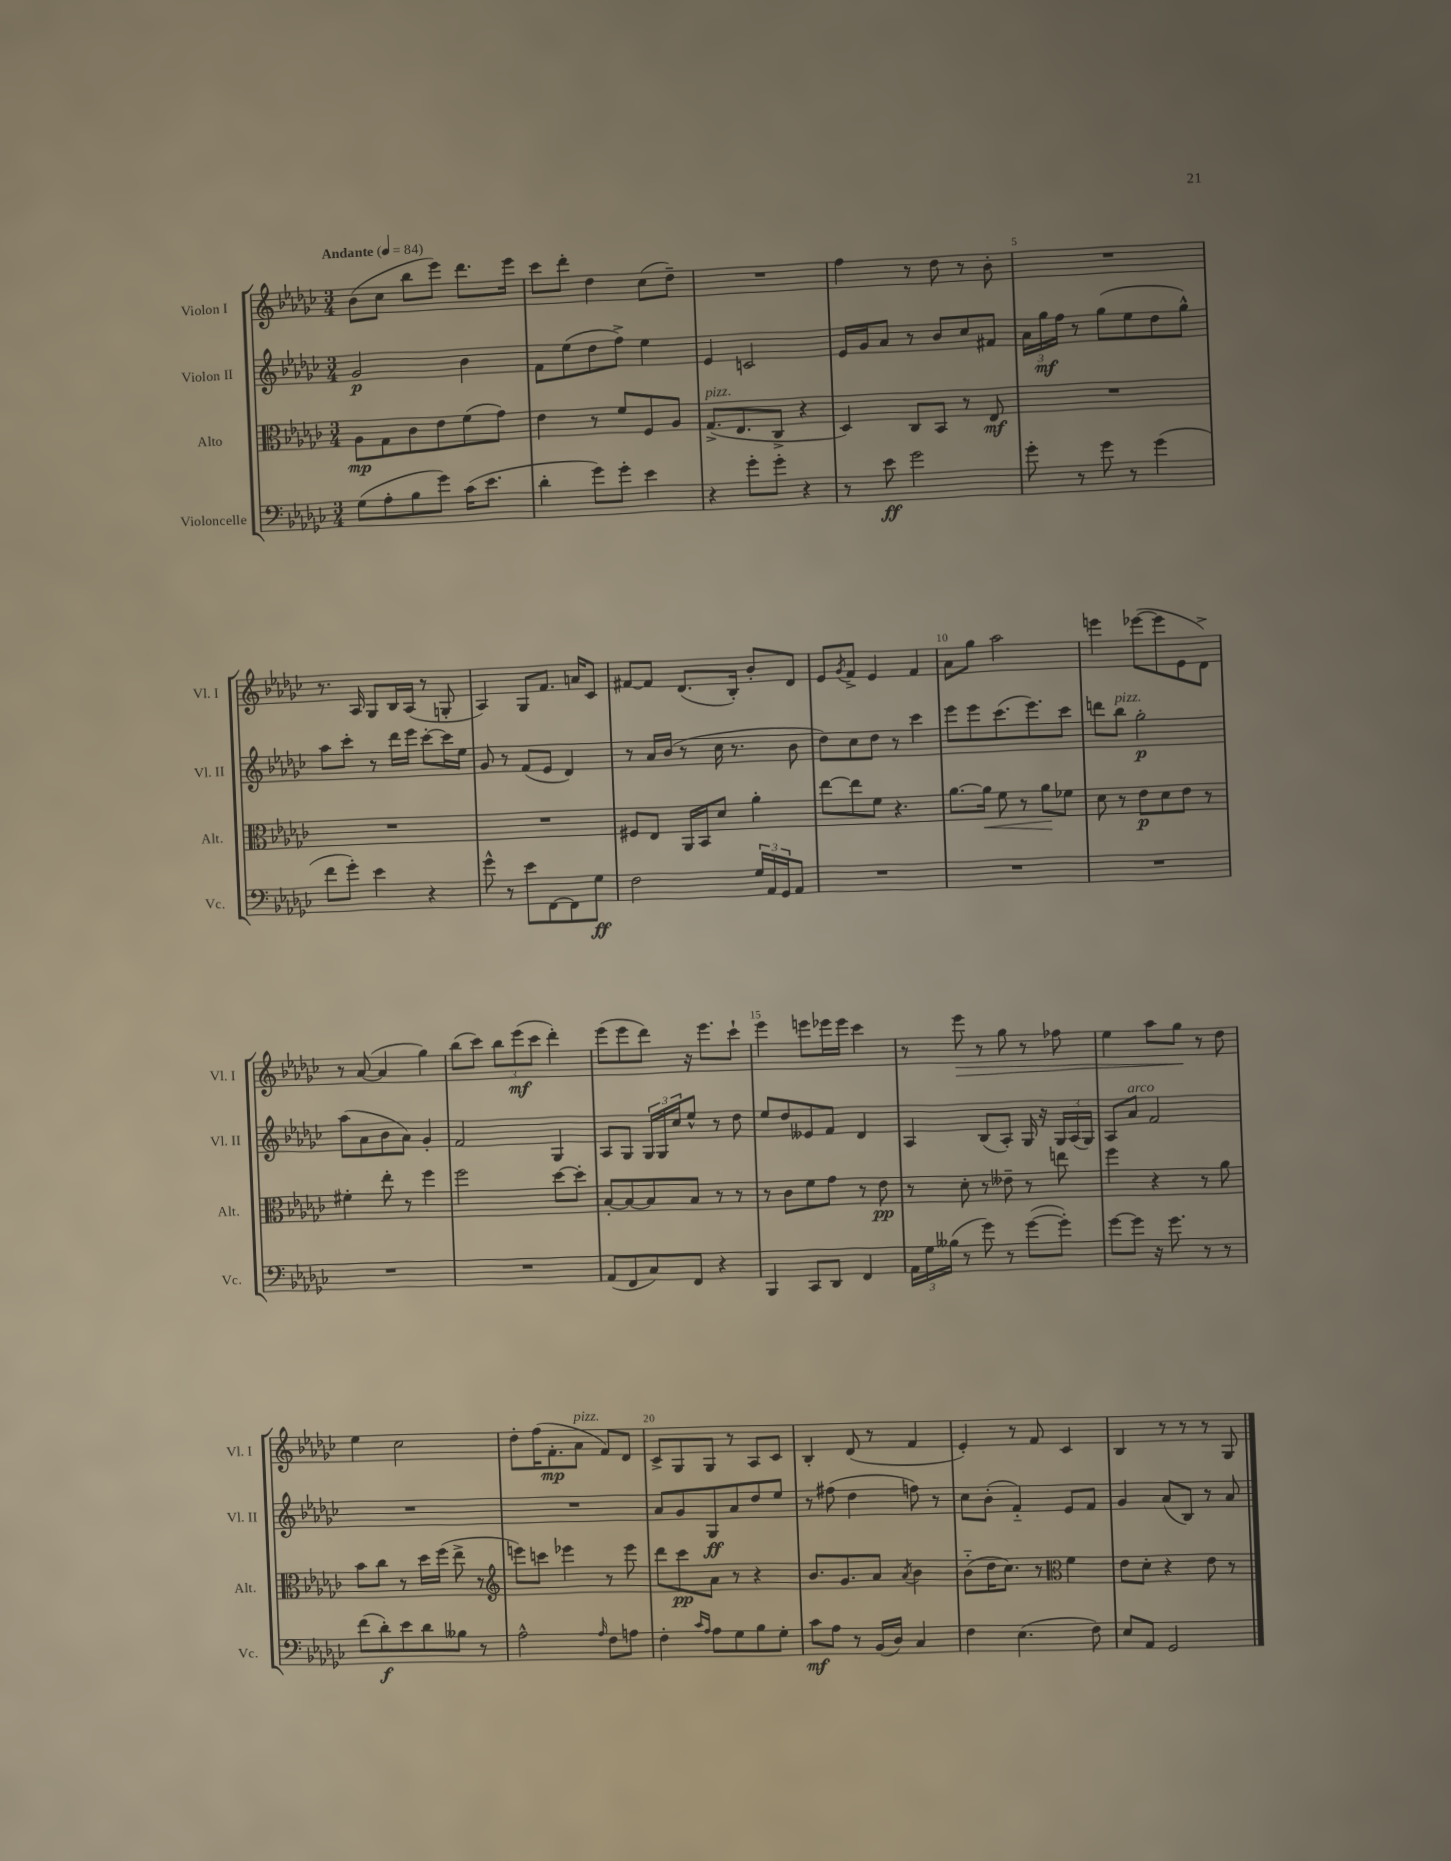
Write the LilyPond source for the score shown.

<<
\new StaffGroup <<
\new Staff = "s0" \with { instrumentName = "Violon I" shortInstrumentName = "Vl. I" } {
    \clef treble \key ges \major \numericTimeSignature \time 3/4 \tempo "Andante" 4 = 84
    bes'8( ces''8 bes''8 ees'''8) des'''8. ees'''16 |
    ces'''8 des'''8-. des''4 ces''8( des''8--) |
    R2. |
    f''4 r8 des''8 r8 bes'8-. |
    R2. |
    r8. aes16 ges8 bes16 aes16( r8 g8-. |
    aes4) ges8 f'8. a'16 ces'8 |
    fis'8~ fis'8 des'8.( bes16-.) bes'8-. des'8 |
    ees'8 \acciaccatura { ges'8 } f'8-> ees'4 f'4 |
    aes'8 ges''8 aes''2 |
    e'''4 ees'''8~( ees'''8 ees'8 des'8->) |
    r8 aes'8~( aes'4 ges''4) |
    bes''8( ces'''8) \tuplet 3/2 { bes''8 ees'''8\mf( ces'''8 } des'''4-.) |
    ees'''8( ees'''8 des'''8) r16 ees'''8. ces'''8-! |
    ees'''4 e'''8 ees'''16 ees'''16 ces'''4 |
    r8 ees'''8\> r8 ges''8 r8 fes''8 |
    ees''4 aes''8 ges''8\! r8 des''8 |
    ees''4 ces''2 |
    des''8-. f''16( f'8.-.\mp aes'8^\markup { \italic "pizz." } f'8) des'8 |
    ces'8-> ges8 ges8 r8 aes8 ces'8 |
    bes4-. des'8( r8 f'4 |
    ees'4-.) r8 f'8 ces'4 |
    bes4 r8 r8 r8 ges8 \bar "|." |
}
\new Staff = "s1" \with { instrumentName = "Violon II" shortInstrumentName = "Vl. II" } {
    \clef treble \key ges \major \numericTimeSignature \time 3/4
    ges'2\p bes'4 |
    f'8 ees''8( des''8 f''8->) ees''4 |
    ees'4 c'2 |
    ees'16 ges'16 aes'8 r8 bes'8 ces''8 fis'8 |
    \tuplet 3/2 { aes'16 ges''16\mf f''16 } r8 ges''8( ees''8 des''8 ges''8-^) |
    aes''8 ces'''8-. r8 des'''16 ees'''16 ces'''8~-. ces'''16 ees''16 |
    ges'8 r8 f'8( ees'8 des'4) |
    r8 aes'16 bes'16( r8 ces''16 r8. bes'8 |
    des''8) ces''8 des''8 r8 ces'''4 |
    ees'''8 ees'''8 ces'''8.( ees'''8.) ces'''8 |
    d'''8 bes''8^\markup { \italic "pizz." } ges''2-.\p |
    aes''8( aes'8 bes'8 aes'8) ges'4-. |
    f'2 ges4 |
    aes8 ges8 \tuplet 3/2 { ges16 ges16 ces''16 } ees''8-^ r8 des''8 |
    ees''8 des''8 eeses'8 f'8 des'4 |
    aes4 bes8( aes8-.) ges16 r16 \tuplet 3/2 { ges16 aes16( ges16) } |
    aes8 aes'8^\markup { \italic "arco" } f'2 |
    R2. |
    R2. |
    aes'8 ges'8 ges8\ff aes'8 des''8 ees''8 |
    r8 fis''8( des''4 f''8) r8 |
    ces''8 bes'8-.( f'4-_) ees'8 f'8 |
    ges'4 aes'8( bes8) r8 aes'8 \bar "|." |
}
\new Staff = "s2" \with { instrumentName = "Alto" shortInstrumentName = "Alt." } {
    \clef alto \key ges \major \numericTimeSignature \time 3/4
    aes8\mp ges8 ces'8 ees'8 f'8( ges'8) |
    ees'4 r8 f'8 f8 aes8 |
    ges8.->^\markup { \italic "pizz." }( ees8. ces8-> r4 |
    des4) ces8 bes,8 r8 ees8\mf |
    R2. |
    R2. |
    R2. |
    fis8 ees8 aes,16 bes,16 des'8 aes'4-. |
    ees''8~ ees''8 f'8 r4. |
    aes'8.~ aes'16\< f'8 r8 aes'8\! fes'8 |
    des'8 r8 ees'8\p des'8 ees'8 r8 |
    fis'4-. ees''8-. r8 f''4 |
    f''2 des''8~ des''8-. |
    bes8~-. bes8~ bes8 bes8 r8 r8 |
    r8 ces'8 f'8 ges'8 r8 ees'8\pp |
    r8 des'8-. r8 eeses'8-- r8 e''8 |
    f''4 r4 r8 aes'8 |
    bes'8 ces''8 r8 des''16 f''16( ees''8-> r8 |
    \clef treble e'''8) c'''8 ees'''4 r8 ees'''8 |
    des'''8 ces'''8\pp aes'8 r8 r4 |
    bes'8. ges'8. aes'8 \acciaccatura { aes'8 } bes'4 |
    bes'8-_( des''16 ces''8.) r8 \clef alto f'4 |
    ees'8 des'8-. r4 ees'8 r8 \bar "|." |
}
\new Staff = "s3" \with { instrumentName = "Violoncelle" shortInstrumentName = "Vc." } {
    \clef bass \key ges \major \numericTimeSignature \time 3/4
    ges8( aes8-. bes8 ges'8) ces'16( ees'8. |
    des'4-. ges'8) ges'8-. ees'4 |
    r4 ges'8-. ges'8-. r4 |
    r8 ees'8\ff ges'2 |
    ges'8-. r8 ges'8 r8 ges'4( |
    f'8 ges'8-.) ees'4 r4 |
    ges'8-^ r8 ees'8 f,8~ f,8 ges8\ff |
    f2 \tuplet 3/2 { ges16 aes,16 ges,16 } aes,8 |
    R2. |
    R2. |
    R2. |
    R2. |
    R2. |
    aes,8( f,8 ces8) f,8 r4 |
    bes,,4 ces,8 des,8 f,4 |
    \tuplet 3/2 { aes,16 ges16 beses16( } r8 ges'8) r8 ges'8~( ges'8-.) |
    ges'8~ ges'8 r16 ges'8. r8 r8 |
    f'8( des'8-.\f) ees'8 des'8 beses8 r8 |
    aes2-^ \grace { aes16 } f8 a8 |
    f4-. \grace { ces'16 aes16 } aes8 ges8 bes8 ges8-. |
    ces'8\mf aes8 r8 bes,16( des16) ces4 |
    f4 ees4.( f8) |
    ees8 aes,8 ges,2 \bar "|." |
}
>>
>>
\layout { \context { \Score \override BarNumber.break-visibility = ##(#f #t #t) barNumberVisibility = #(every-nth-bar-number-visible 5) } }
